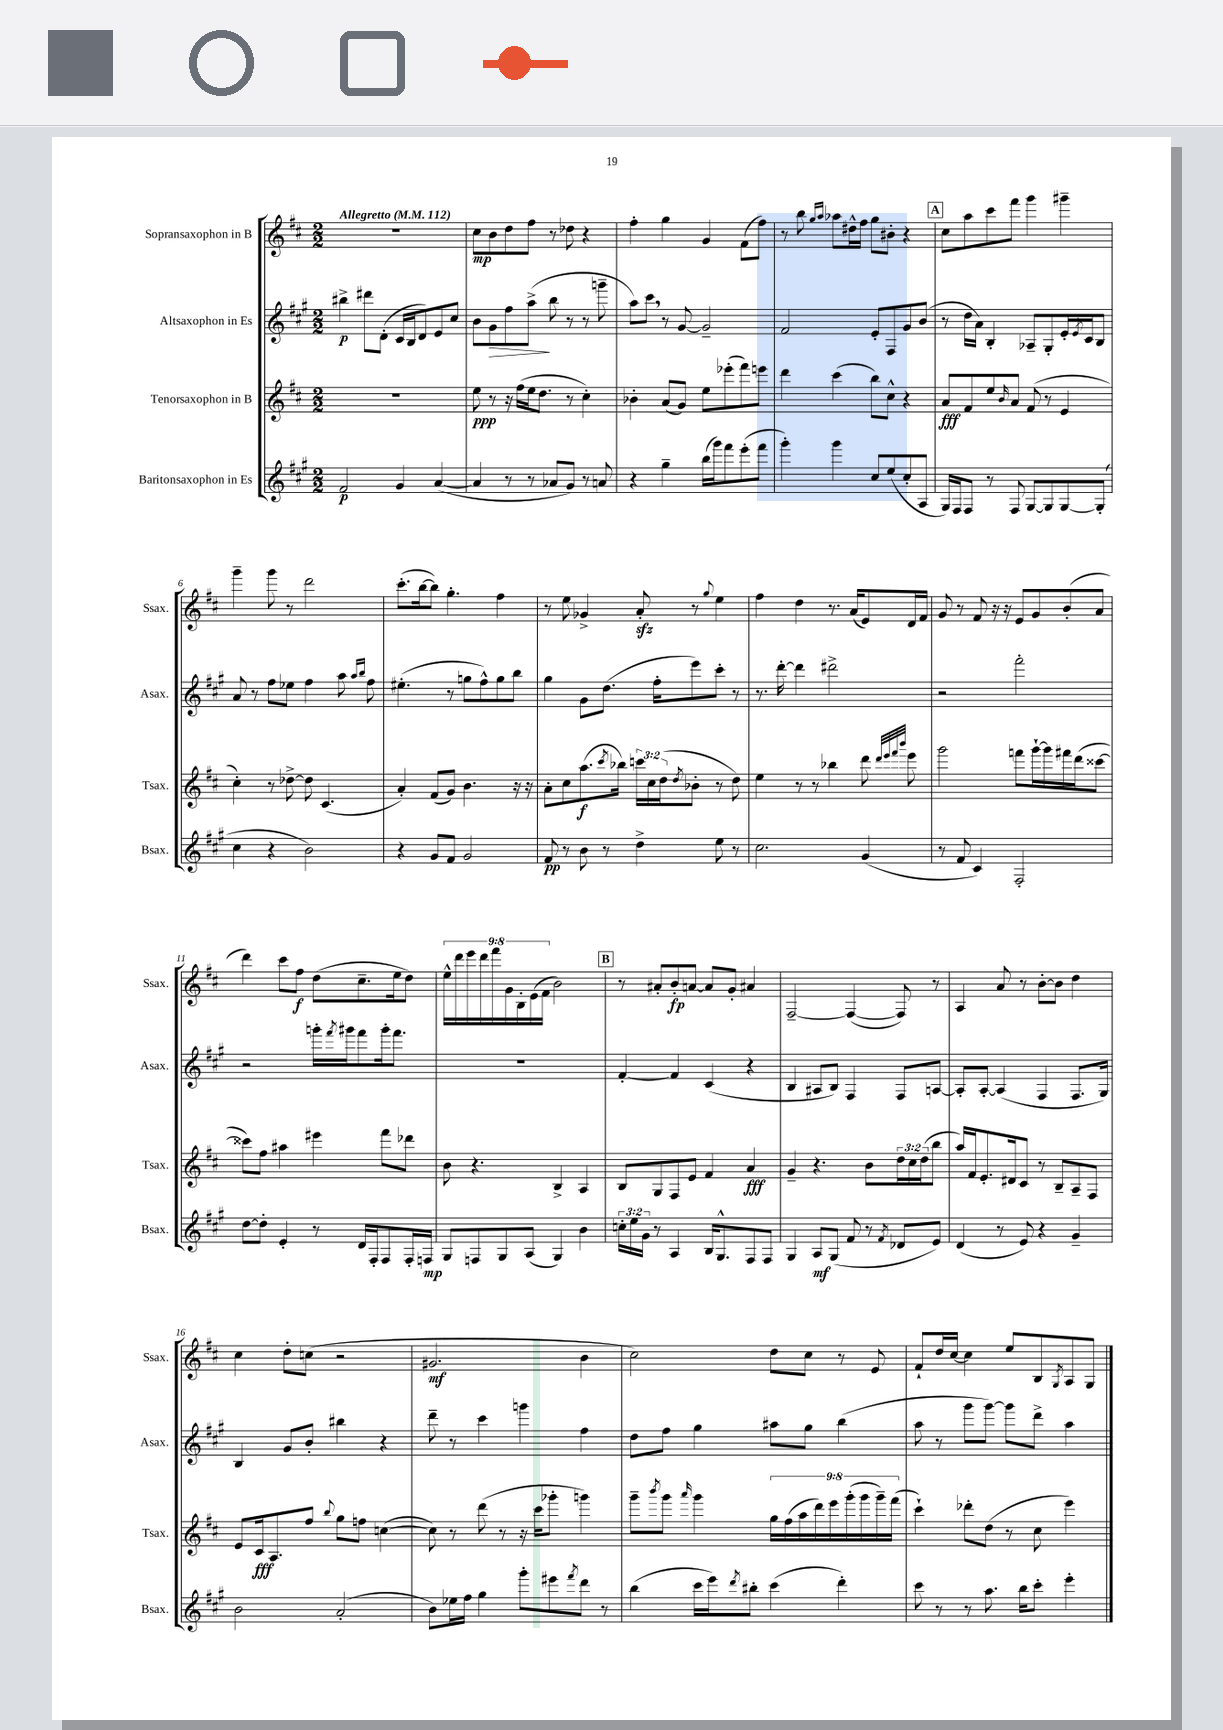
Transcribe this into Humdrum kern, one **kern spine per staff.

**kern	**dynam	**kern	**dynam	**kern	**dynam	**kern	**dynam
*part4	*part4	*part3	*part3	*part2	*part2	*part1	*part1
*staff4	*staff4	*staff3	*staff3	*staff2	*staff2	*staff1	*staff1
*I"Baritonsaxophon in Es	*	*I"Tenorsaxophon in B	*	*I"Altsaxophon in Es	*	*I"Sopransaxophon in B	*
*I'Bsax.	*	*I'Tsax.	*	*I'Asax.	*	*I'Ssax.	*
*clefG2	*	*clefG2	*	*clefG2	*	*clefG2	*
*k[f#c#g#]	*	*k[f#c#]	*	*k[f#c#g#]	*	*k[f#c#]	*
*M2/2	*	*M2/2	*	*M2/2	*	*M2/2	*
*MM112	*	*MM112	*	*MM112	*	*MM112	*
=1	=1	=1	=1	=1	=1	=1	=1
!	!	!	!	!	!	!LO:TX:a:B:t=Allegretto	!
2f#/	p	1r	.	4bb#X^\	p	1r	.
.	.	.	.	8ddd#X\L	.	.	.
.	.	.	.	(8d'\J	.	.	.
4g#/	.	.	.	16c#/LL	.	.	.
.	.	.	.	16B/J	.	.	.
.	.	.	.	8d/)	.	.	.
([4a/	.	.	.	8e/	.	.	.
.	.	.	.	8cc#/J	.	.	.
=2	=2	=2	=2	=2	=2	=2	=2
4a/]	.	8ee\	ppp	8b\L	.	8cc#\L	mp
!	!	!	!	!	!LO:HP:b	!	!
.	.	8r	.	8g#\	>	8b\	.
8r	.	16r	.	8ff#\	.	8dd\	.
.	.	(16ff#\LL	.	.	.	.	.
8r	.	16ee\J	.	(8aa^\J	.	8ff#\J	.
.	.	8.dd\J	.	.	.	.	.
8a-X/L	.	.	.	8bb\	]	8r	.
8g#/J)	.	8r	.	8r	.	8dd-X\	.
8r	.	4cc#'\)	.	8r	.	4r	.
8an/	.	.	.	8gggn~\	.	.	.
=3	=3	=3	=3	=3	=3	=3	=3
4r	.	4b-X'\	.	8aa\L)	.	4ff#'\	.
.	.	.	.	8ccc#,\J	.	.	.
4gg#~\	.	(8a/L	.	8r	.	4gg\	.
.	.	8g/J)	.	[8g#/	.	.	.
(16bb\LL	.	8ee\L	.	2g#~/]	.	4g/	.
16ggg#\J)	.	.	.	.	.	.	.
8fff#\	.	(8eee-X'\	.	.	.	.	.
(8eee'\	.	8fff#\)	.	.	.	(8f#\L	.
8fff#\J	.	8eeen\J	.	.	.	8ff#\J)	.
=4	=4	=4	=4	=4	=4	=4	=4
4ggg#'\)	.	4ddd\	.	2f#/	.	8r	.
.	.	.	.	.	.	8bb\	.
.	.	.	.	.	.	16qqgg/LL	.
.	.	.	.	.	.	16qqaa/JJ	.
4ggg#\	.	(4ccc#\	.	.	.	8aa-X\L	.
.	.	.	.	.	.	16dd#X^^\L	.
.	.	.	.	.	.	16ff#\JJ	.
8cc#/L	.	8bb\L)	.	8e'/L	.	8gg\L	.
(8ee/	.	8cc#^^\J	.	8F#/	.	8b#X'\J	.
8cc#'/	.	4r	.	8g#/	.	4r	.
8A/J	.	.	.	(8b/J	.	.	.
!!LO:REH:place=s1:t=A
=5	=5	=5	=5	=5	=5	=5	=5
16G#/LL)	.	8a/L	fff	8r	.	8cc#\L	.
16F#/J	.	.	.	.	.	.	.
8F#/J	.	8f#/	.	16dd\LL	.	8aa\	.
.	.	.	.	16a\JJ)	.	.	.
8r	.	8ee/	.	4B'/	.	8ccc#\	.
.	.	16qqb/	.	.	.	.	.
8F#/	.	8a/J	.	.	.	8fff#\J	.
[8G#/L	.	(8f#/	.	8A-X~/L	.	4ggg\	.
8G#/]	.	8r	.	8G#'/	.	.	.
[8G#/	.	4e/	.	16e'/L	.	4ggg#X~\	.
.	.	.	.	8qe/	.	.	.
.	.	.	.	16c#/J	.	.	.
(8G#'/J]	.	.	.	8B/J	.	.	.
!!LO:LB:g=z
=6	=6	=6	=6	=6	=6	=6	=6
4cc#\	.	4cc#'\)	.	8a/	.	4ggg~\	.
.	.	.	.	8r	.	.	.
4r	.	8r	.	8ff#\L	.	8ggg\	.
.	.	[8dd-X^\	.	8ee-X\J	.	8r	.
2b\)	.	8dd-\]	.	4ff#\	.	2ddd\	.
.	.	(4.c#/	.	.	.	.	.
.	.	.	.	8aa\	.	.	.
.	.	.	.	16qqaa/LL	.	.	.
.	.	.	.	16qqbb/JJ	.	.	.
.	.	.	.	8ff#\	.	.	.
=7	=7	=7	=7	=7	=7	=7	=7
4r	.	4a'/)	.	(4.ee#X'\	.	(8.ccc#'\L	.
.	.	.	.	.	.	[16bb\k	.
8g#/L	.	(8f#/L	.	.	.	8bb\J])	.
8f#/J	.	8g/J)	.	8r	.	4.gg'\	.
2g#/	.	4.b\	.	8ggn\L	.	.	.
.	.	.	.	8ff#^^\)	.	.	.
.	.	.	.	8gg\	.	4ff#\	.
.	.	16r	.	8bb\J	.	.	.
.	.	16r	.	.	.	.	.
=8	=8	=8	=8	=8	=8	=8	=8
8f#/	pp	8a'\L	.	4gg#\	.	8r	.
8r	.	8cc#\	.	.	.	8ee\	.
8b\	.	(8.aa\	f	8g#\L	.	4g-X^/	.
8r	.	.	.	(8.dd\J	.	.	.
.	.	8qccc#/	.	.	.	.	.
.	.	16bb-X\Jk)	.	.	.	.	.
4dd^\	.	24cccn\LL	.	.	.	8azz'/	.
.	.	24cc#\	.	.	.	.	.
.	.	.	.	16ff#'\KL	.	.	.
.	.	(24dd\J	.	.	.	.	.
.	.	8qdd/	.	.	.	.	.
.	.	8b-X'\J	.	8eee\)	.	8r	.
.	.	.	.	.	.	8qqgg/	.
8ee\	.	8r	.	8ccc#'\J	.	4ee\	.
8r	.	8dd\)	.	8r	.	.	.
=9	=9	=9	=9	=9	=9	=9	=9
2.cc#\	.	4ee\	.	8.r	.	4ff#\	.
.	.	.	.	[16ddd'\	.	.	.
.	.	8r	.	4ddd\]	.	4dd\	.
.	.	8r	.	.	.	.	.
.	.	4bb-X\	.	2ddd#X^\	.	8.r	.
.	.	.	.	.	.	(16a/KL	.
(4g#/	.	8ddd\	.	.	.	8e/)	.
.	.	32qqddd/LLL	.	.	.	.	.
.	.	32qqeee/	.	.	.	.	.
.	.	32qqfff#/	.	.	.	.	.
.	.	32qqbbb/JJJ	.	.	.	.	.
.	.	8eee\	.	.	.	16d/L	.
.	.	.	.	.	.	16f#/JJ	.
=10	=10	=10	=10	=10	=10	=10	=10
8r	.	2ggg\	.	2r	.	8g/	.
8f#/	.	.	.	.	.	8r	.
4c#/)	.	.	.	.	.	8f#/	.
.	.	.	.	.	.	16r	.
.	.	.	.	.	.	16r	.
2F#'/	.	8fffn\L	.	2fff#'\	.	8e/L	.
.	.	[16ggg`\L	.	.	.	8g/	.
.	.	16ggg\]	.	.	.	.	.
.	.	16fff#X\	.	.	.	(8b'/	.
.	.	(16ddd\J	.	.	.	.	.
.	.	[8ccc##X\J	.	.	.	8a/J	.
!!LO:LB:g=z
=11	=11	=11	=11	=11	=11	=11	=11
[8dd\L	.	8ccc##X\L])	.	2r	.	4ddd\)	.
8dd'\J]	.	8ff#\J	.	.	.	.	.
4e'/	.	4aa#X\	.	.	.	8ccc#\L	.
.	.	.	.	.	.	8ff#\J	f
8r	.	4eee#X\	.	16gggn'\LL	.	(8dd\L	.
.	.	.	.	8qfff#/	.	.	.
.	.	.	.	16ggg#X\J	.	.	.
16d/LL	.	.	.	8fff#\	.	8.cc#~\	.
16F#'/J	.	.	.	.	.	.	.
8F#/	.	8fff#\L	.	16ggg#'\k	.	.	.
.	.	.	.	8.fff#\J	.	16ee\k	.
16F#'/L	.	8ddd-X\J	.	.	.	8dd\J)	.
16Fn/JJ	mp	.	.	.	.	.	.
=12	=12	=12	=12	=12	=12	=12	=12
8G#/L	.	8b\	.	1r	.	18ee^^\LL	.
.	.	.	.	.	.	18ddd\	.
.	.	.	.	.	.	18eee\	.
8Fn/	.	4.r	.	.	.	.	.
.	.	.	.	.	.	18ddd\	.
.	.	.	.	.	.	18fff#\	.
8G#/	.	.	.	.	.	.	.
.	.	.	.	.	.	18g\	.
.	.	.	.	.	.	18B'\	.
(8A/J	.	.	.	.	.	.	.
.	.	.	.	.	.	(18e\	.
.	.	.	.	.	.	18f#\JJ	.
4G#/)	.	4B^/	.	.	.	2b\)	.
4b\	.	4A/	.	.	.	.	.
!!LO:REH:place=s1:t=B
=13	=13	=13	=13	=13	=13	=13	=13
24ccn'\LL	.	8B/L	.	[4f#'/	.	8r	.
24ee\	.	.	.	.	.	.	.
24g#\JJ	.	.	.	.	.	.	.
8r	.	8G/	.	.	.	8a#X'/L	.
4A/	.	8F#/	.	4f#/]	.	8b'/	fp
.	.	8e/J	.	.	.	[8an/J	.
16B/KL	.	4f#/	.	(4c#/	.	8a/L]	.
8.G#^^/	.	.	.	.	.	.	.
.	.	.	.	.	.	8g'/J	.
8F#/	.	4a/	fff	4r	.	4a#X/	.
8F#/J	.	.	.	.	.	.	.
=14	=14	=14	=14	=14	=14	=14	=14
4G#/	.	4g~/	.	4B/	.	[2F#~/	.
8A/L	mf	4.r	.	8A#X/L	.	.	.
(8G#/J	.	.	.	8B/J)	.	.	.
8f#/	.	.	.	4F#/	.	(4F#/_	.
8r	.	8b\L	.	.	.	.	.
8qf#/	.	.	.	.	.	.	.
8d-X/L	.	24dd\L	.	8F#/L	.	8F#/])	.
.	.	24cc#\	.	.	.	.	.
.	.	(24dd\J	.	.	.	.	.
8e/J)	.	8bb\J	.	[8An/J	.	8r	.
=15	=15	=15	=15	=15	=15	=15	=15
(4d/	.	16aa/LL)	.	8A'/L]	.	4A/	.
.	.	16f#/J	.	.	.	.	.
.	.	8.e'/	.	[8A'/J	.	.	.
8r	.	.	.	(4A/]	.	8a/	.
.	.	16d#X/k	.	.	.	.	.
8e/)	.	8c#/J	.	.	.	8r	.
4r	.	8r	.	4F#/	.	[8b'\L	.
.	.	8B~/L	.	.	.	8b\J]	.
4g#~/	.	8A~/	.	8.F#/L	.	4dd\	.
.	.	8F#/J	.	.	.	.	.
.	.	.	.	16G#/Jk)	.	.	.
!!LO:LB:g=z
=16	=16	=16	=16	=16	=16	=16	=16
2b\	.	8e/L	.	4B/	.	4cc#\	.
.	.	16c#/k	fff	.	.	.	.
.	.	8.A/	.	.	.	.	.
.	.	.	.	8g#/L	.	8dd'\L	.
.	.	8ff#/J	.	8b'/J	.	(8ccn\J	.
.	.	8qqbb/	.	.	.	.	.
(2a'/	.	8gg\L	.	4bb#X\	.	2r	.
.	.	8ffn\J	.	.	.	.	.
.	.	([4ccn\	.	4r	.	.	.
=17	=17	=17	=17	=17	=17	=17	=17
8b\L)	.	8cc\])	.	8ddd~\	.	2.g#X/	mf
16ee-X\L	.	8r	.	8r	.	.	.
16ff#\JJ	.	.	.	.	.	.	.
4gg#\	.	(8ddd\	.	4ccc#\	.	.	.
.	.	8r	.	.	.	.	.
8ggg#'\L	.	16r	.	4gggn\	.	.	.
.	.	16ccc#\KL	.	.	.	.	.
8eee#X\	.	8ggg-X'\J	.	.	.	.	.
8qfff#/	.	.	.	.	.	.	.
8ddd\J	.	4gggn\)	.	4ff#\	.	4b\	.
8r	.	.	.	.	.	.	.
=18	=18	=18	=18	=18	=18	=18	=18
(4bb\	.	8ggg~\L	.	8dd\L	.	2cc#\)	.
.	.	8qbbb/	.	.	.	.	.
.	.	8ggg\J	.	8ff#\J	.	.	.
.	.	16qqaaa/	.	.	.	.	.
16ccc#\LL	.	4ggg\	.	4gg#\	.	.	.
16eee\J)	.	.	.	.	.	.	.
8qddd/	.	.	.	.	.	.	.
8bb#X'\J	.	.	.	.	.	.	.
(4ccc#\	.	18gg\LL	.	8aa#X\L	.	8dd\L	.
.	.	(18ff#\	.	.	.	.	.
.	.	18aa\	.	.	.	.	.
.	.	.	.	8gg#\J	.	8cc#\J	.
.	.	18ddd\)	.	.	.	.	.
.	.	18eee\	.	.	.	.	.
4ddd'\)	.	.	.	(4bb\	.	8r	.
.	.	(18ggg'\	.	.	.	.	.
.	.	18ggg\	.	.	.	.	.
.	.	.	.	.	.	8e/	.
.	.	18ggg~\)	.	.	.	.	.
.	.	(18fff#\JJ	.	.	.	.	.
=19	=19	=19	=19	=19	=19	=19	=19
8ccc#\	.	4ccc#`\)	.	8aa\	.	8f#`/L	.
8r	.	.	.	8r	.	16dd/L	.
.	.	.	.	.	.	[16cc#/JJ	.
8r	.	8ddd-X'\L	.	8ggg#\L	.	4cc#\]	.
8.aa\	.	(8dd\J	.	[8ggg#\J)	.	.	.
.	.	8r	.	8ggg#\L]	.	8ee/L	.
16bb\KL	.	.	.	.	.	.	.
8ccc#'\J	.	8cc#\	.	8ddd^\J	.	8B/	.
.	.	.	.	.	.	8qG/	.
4eee'\	.	4eee\)	.	4aa\	.	8A/	.
.	.	.	.	.	.	8G/J	.
==	==	==	==	==	==	==	==
*-	*-	*-	*-	*-	*-	*-	*-
